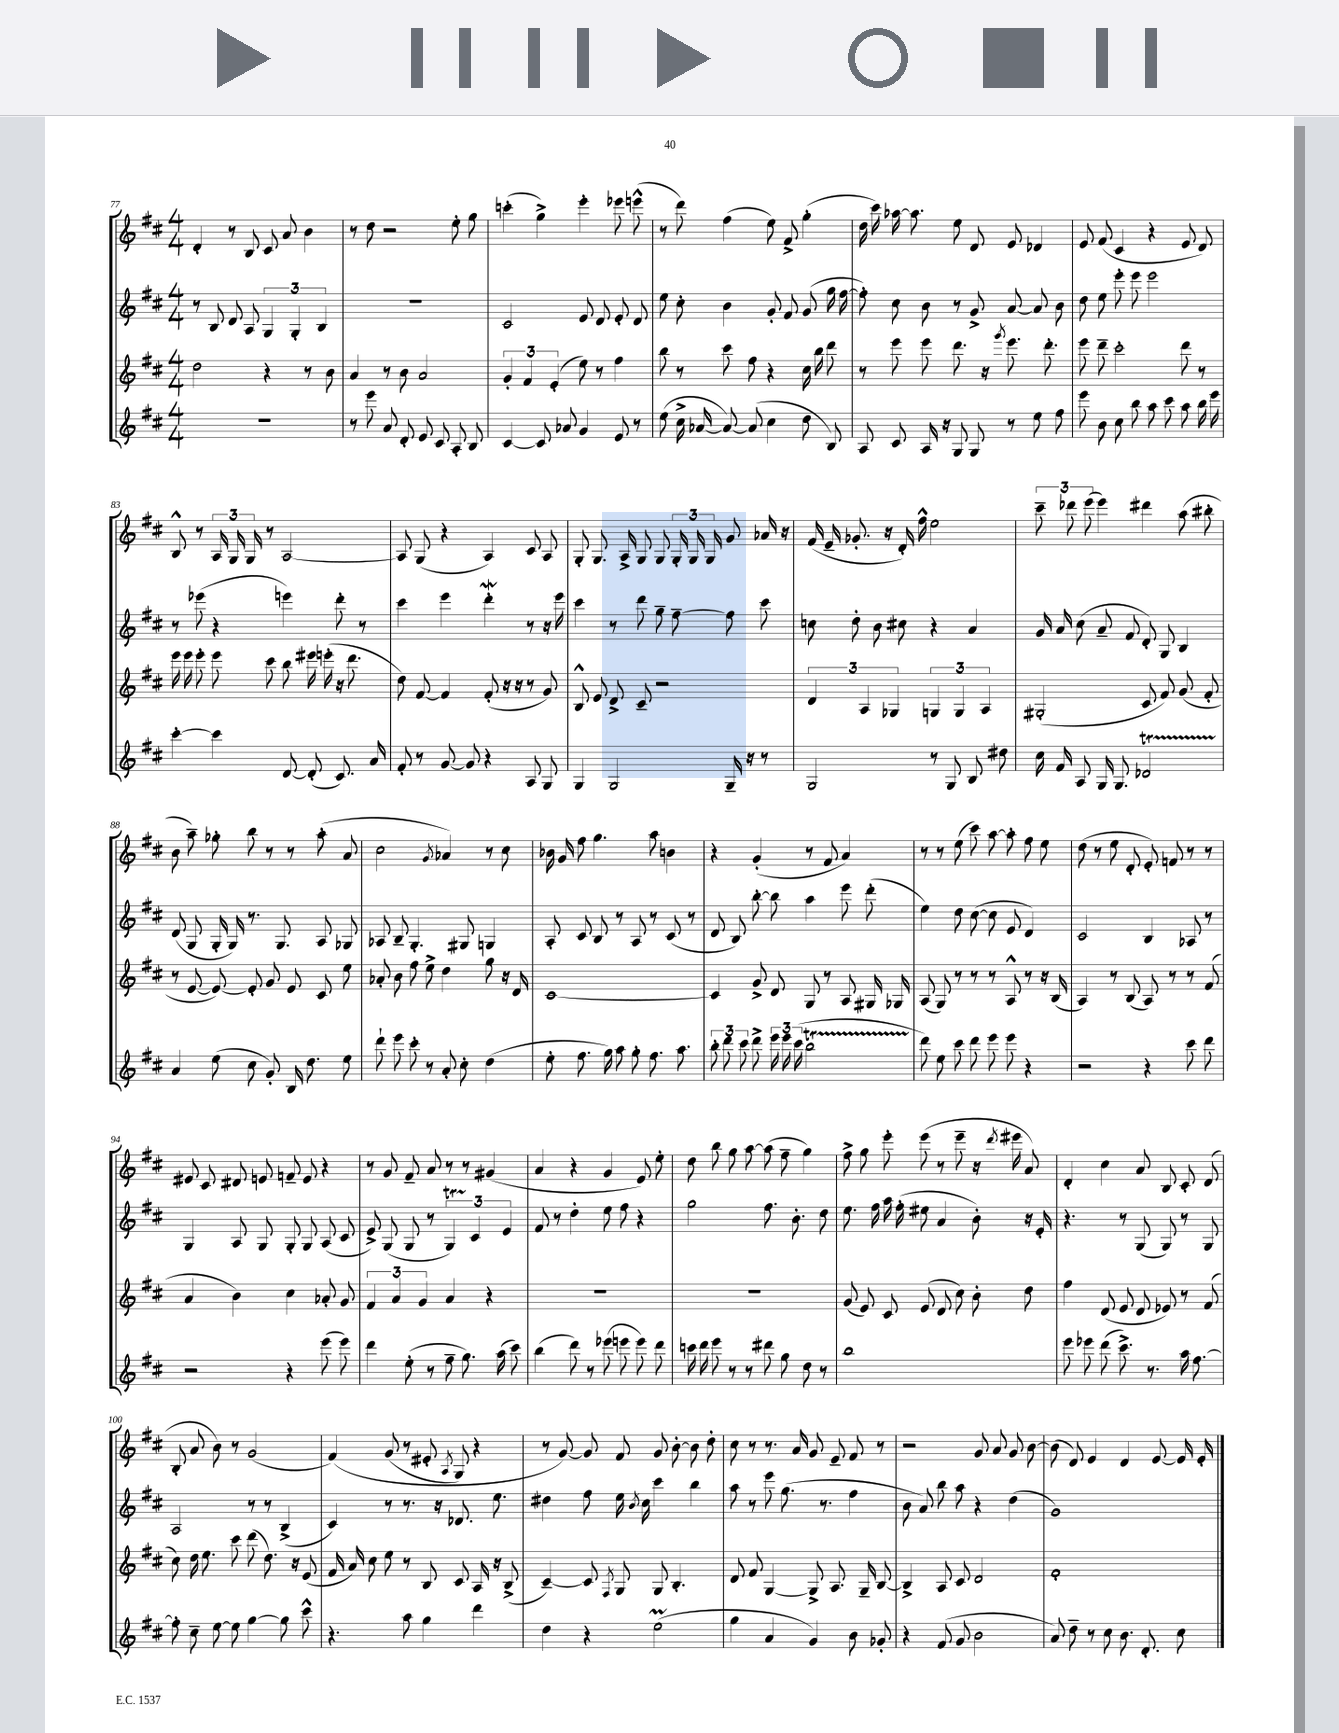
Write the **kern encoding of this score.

**kern	**kern	**kern	**kern
*part4	*part3	*part2	*part1
*staff4	*staff3	*staff2	*staff1
*clefG2	*clefG2	*clefG2	*clefG2
*k[f#c#]	*k[f#c#]	*k[f#c#]	*k[f#c#]
*M4/4	*M4/4	*M4/4	*M4/4
=77	=77	=77	=77
1r	2dd\	8r	4d'/
.	.	8B/	.
.	.	8d/	8r
.	.	8A/	8B/
.	4r	6G/	8c#/
.	.	.	8a/
.	.	6G'/	.
.	8r	.	4b\
.	.	6B/	.
.	8b\	.	.
=78	=78	=78	=78
8r	4a/	1r	8r
8eee\	.	.	8dd\
8a/	8r	.	2r
8d'/	8b\	.	.
8e/	2a/	.	.
8c#/	.	.	.
8A'/	.	.	8ee'\
8B/	.	.	8gg\
=79	=79	=79	=79
[4c#/	6g'/	2c#/	(4cccn'\
.	6f#/	.	.
8c#/]	.	.	4gg^\)
.	(6e'/	.	.
8a-X/	.	.	.
4g/	8ee\)	8e/	4eee'\
.	8r	8d/	.
8e/	4ff#\	8e'/	8eee-X\
8r	.	8d/	(8eeen^^\
=80	=80	=80	=80
(8ee\	8bb\	8ee\	8r
16cc#^\	8r	8cc#'\	8ddd\)
[16a-X/	.	.	.
8a-/_)	8ccc#\	4b\	(4ff#\
(8a-/]	8ff#\	.	.
4cc#\	4r	8g'/	8ee\)
.	.	8f#/	8f#^/
8dd\	16cc#\	(8g/	(4gg'\
.	16bb\	.	.
8B/)	8ddd\	16gg\	.
.	.	[16ff#\	.
=81	=81	=81	=81
8A/	8r	8ff#'\])	16dd\
.	.	.	16ccc#\)
8c#/	8eee\	8cc#\	[16aa-X\
.	.	.	8.aa-\]
16A/	8eee\	8b\	.
16r	.	.	.
8G/	8.ddd\	8r	8ee\
8G/	.	8g^/	8d/
.	16r	.	.
.	8qggg/	.	.
8r	8.eee\	[8a/	8e/
8ee\	.	8a/]	4d-X/
.	8.ddd'\	.	.
8ff#\	.	8b\	.
=82	=82	=82	=82
8eee\	8eee\	8dd\	8e/
8b\	8ddd~\	8ee\	(8f#/
8cc#\	2ccc#'\	8eee'\	4c#/
8bb\	.	8eee\	.
8aa\	.	2eee\	4r
8ccc#\	.	.	.
8aa\	8ddd\	.	8e/
16bb\	8r	.	8d/)
16eee\	.	.	.
!!LO:LB:g=z
=83	=83	=83	=83
[4ccc#'\	16eee\	8r	8B^^/
.	16eee\	.	.
.	8eee'\	(8eee-X\	8r
4ccc#\]	8eee\	4r	24A/
.	.	.	24G/
.	.	.	24G/
.	8ccc#\	.	8r
[8d/	8bb\	4eeen\)	[2A/
(8d'/]	16eee#X\	.	.
.	(16eeen'\	.	.
8.c#/)	16r	8ddd'\	.
.	8.ddd\	.	.
.	.	8r	.
16a/	.	.	.
=84	=84	=84	=84
8f#'/	8dd\)	4ccc#\	8A/]
8r	[8f#/	.	(8G/
[8g/	4f#/]	4eee\	4r
8g/]	.	.	.
4r	(8f#'/	4dddw'\	4A/)
.	16r	.	.
.	16r	.	.
8A/	8r	8r	8c#/
8G/	8g/)	16r	8A/
.	.	16eee\	.
=85	=85	=85	=85
4G/	8B^^/	4ccc#\	8G'/
.	8e/	.	8.G/
2G/	8d^/	8r	.
.	.	.	16A^/
.	8c#~/	8ddd\	8G/
.	2r	8gg~\	8G/
.	.	[8ff#~\	24G'/
.	.	.	24G/
.	.	.	24G/
16G~/	.	8ff#\]	8g/
16r	.	.	.
8r	.	8ccc#\	16a-X/
.	.	.	16r
=86	=86	=86	=86
2G/	6d/	8ccn\	(16f#/
.	.	.	16e~/
.	.	8dd'\	8.g-X'/
.	6A/	.	.
.	.	8b\	.
.	.	.	16r
.	6G-X/	.	.
.	.	8cc#X\	16d'/)
.	.	.	16ff#^^\
8r	6Gn/	4r	2ee\
8G/	.	.	.
.	6G/	.	.
8B/	.	4a/	.
.	6A/	.	.
8dd#X\	.	.	.
=87	=87	=87	=87
16cc#\	(2G#X'/	16g/	12ccc#~\
16f#/	.	16a/	.
.	.	.	12ddd-X\
8A/	.	(8cc#\	.
.	.	.	(12eee\
16G/	.	8a~/	4eee\)
8.G/	.	.	.
.	.	8f#/	.
2d-XT/	8c#/	8d'/)	4ddd#X\
.	8f#/)	8G/	.
.	(8g/	4B/	(8aa\
.	8f#'/	.	8bb#X'\
!!LO:LB:g=z
=88	=88	=88	=88
4a/	8r	(8d/	8b\
.	[8e/	8G/	8aa~\)
(8ee\	8e/_)	16G'/	8gg-X'\
.	.	16G/)	.
8cc#\	8e'/]	8.r	8bb\
8g'/)	8g/	.	8r
.	.	8.G/	.
16B/	8e/	.	8r
8.dd\	.	.	.
.	8c#/	8A/	(8aa'\
8ee\	8ee\	8G-X/	8a/
=89	=89	=89	=89
8ddd`\	8a-X'/	8A-X/	2cc#\
8eee\	8b\	8B~/	.
8ccc#'\	8ff#\	4.G'/	.
8r	8ee^\	.	.
.	.	.	8qg/
8a'/	4dd\	.	4a-X/)
8cc#'\	.	8G#X/	.
(4dd\	8gg\	4Gn/	8r
.	16r	.	8cc#\
.	16d/	.	.
=90	=90	=90	=90
8ee'\	[1c#	8A'/	16b-X\
.	.	.	16g/
8.ff#\	.	8c#/	8ff#\
.	.	8B/	4.gg\
16gg\)	.	.	.
8aa\	.	8r	.
8gg'\	.	8A/	.
8.ff#\	.	8r	8aa\
.	.	(8c#/	4bn\
8.aa\	.	.	.
.	.	8r	.
=91	=91	=91	=91
12bb'\	4c#/]	8d/	4r
12ddd\	.	.	.
.	.	8B/)	.
12ccc#\	.	.	.
8ddd^\	8g^/	[8bb'\	(4g'/
24eee\	8d/	8bb\]	.
24eee\	.	.	.
(24ccc#\	.	.	.
2bbT\	8G/	4aa\	8r
.	8r	.	8f#/
.	8A/	8eee\	4a/)
.	16G#X/	(8ddd'\	.
.	16G-X/	.	.
=92	=92	=92	=92
8ddd\)	(8A/	4ee\)	8r
8ee\	8G/)	.	8r
8ccc#\	8r	8dd\	(8ee\
8ddd\	8r	([8cc#\	8ccc#\)
8eee\	8r	8cc#\]	[8aa\
8eee\	8A^^/	8e/	8aa'\]
4r	8r	4d/)	8ff#\
.	16r	.	8ee\
.	(16B/	.	.
=93	=93	=93	=93
2r	4A/)	2c#/	(8dd\
.	.	.	8r
.	8r	.	8ee\
.	(8B/	.	8d'/
4r	8A/)	4B/	8e'/)
.	8r	.	8fn/
8ccc#\	8r	8A-X/	8r
8ddd\	(8f#/	8r	8r
!!LO:LB:g=z
=94	=94	=94	=94
2r	4a/	4G/	8e#X/
.	.	.	8c#/
.	4b\)	8A/	8d#X/
.	.	8G/	8en/
4r	4cc#\	8G'/	8fn~/
.	.	8G/	8e/
(8eee\	8a-X'/	(8A/	4r
8eee\)	8g/	8c#/	.
=95	=95	=95	=95
4ddd\	6f#/	8e^/)	8r
.	.	(8G/	8g/
.	6a/	.	.
(8ee'\	.	8G/	8f#~/
.	6g/	.	.
8r	.	8r	8a/
8ff#~\	4a/	6GT/)	8r
8.gg\)	.	.	8r
.	.	6c#/	.
.	4r	.	(4g#X/
(16aa\	.	.	.
.	.	6e/	.
8ccc#\)	.	.	.
=96	=96	=96	=96
(4bb\	1r	8f#/	4a/
.	.	8r	.
8ddd\)	.	4dd'\	4r
8r	.	.	.
(8eee-X\	.	8ee\	4g/
8eeen\	.	8ff#\	.
8eee\)	.	4r	8e/)
8ddd\	.	.	8ee'\
=97	=97	=97	=97
16cccn\	1r	2gg\	8dd\
16ddd\	.	.	.
8eee\	.	.	8bb\
8r	.	.	8gg\
8r	.	.	[8aa\
8ddd#X\	.	8.ff#\	(8aa\]
8gg\	.	.	8ff#~\
.	.	8.b'\	.
8dd\	.	.	4gg\)
8r	.	8dd\	.
=98	=98	=98	=98
1bb	(8g/	8.ee\	8ff#^\
.	8e/)	.	8gg\
.	.	16ff#\	.
.	8c#/	16aa\	8eee'\
.	.	(16ff#'\	.
.	(8e/	8ee#X\	(8eee\
.	8d/	4a/	8r
.	8cc#\)	.	8eee~\
.	8b'\	8b'\)	16r
.	.	.	8qddd/
.	.	.	16eee#X\
.	8dd\	16r	8a/)
.	.	16e'/	.
=99	=99	=99	=99
8eee\	4ff#\	4.r	4d'/
8eee-X\	.	.	.
(8ddd\	(8d/	.	4cc#\
8.ccc#^\)	8e/	8r	.
.	8d/	(8G/	8a/
8.r	.	.	.
.	8e-X/)	8G/)	8B/
16aa\	8r	8r	8c#'/
[8.ff#\	.	.	.
.	(8f#/	8G/	(8d/
!!LO:LB:g=z
=100	=100	=100	=100
8ff#'\]	8cc#\)	2A/	8B'/
8cc#~\	16dd\	.	8a/
.	8.ee\	.	.
[8ee\	.	.	8b\)
8ee\]	8ccc#\	.	8r
[4gg\	(8ddd\	8r	(2g/
.	8.dd\)	8r	.
8gg\]	.	(4B^/	.
.	16r	.	.
8ccc#^^\	(8e/	.	.
=101	=101	=101	=101
4.r	16f#/	4c#/)	(4f#/)
.	16a/)	.	.
.	8cc#\	.	.
.	8ee\	8r	(8g/
8aa\	8r	8.r	8r
4gg\	8B/	.	8e#X'/
.	.	16r	.
.	.	.	8qA/
.	8c#/	8.d-X/	8G/)
4ddd\	16A/	.	4r
.	16r	8.ee\	.
.	(8B^/	.	.
=102	=102	=102	=102
4dd\	[4c#~/)	4dd#X\	8r
.	.	.	[8g/)
4r	8c#/]	8ff#\	8g/]
.	8qF#/	.	.
.	8G/	16ee\	8f#/
.	.	8qb/	.
.	.	16cc#\	.
(2eeM\	8G/	4ccc#\	8g/
.	4.B'/	.	[8b'\
.	.	4bb\	8b\]
.	.	.	8dd'\
=103	=103	=103	=103
4gg\	8d/	8aa\	8cc#\
.	8f#/	8r	8r
4a/	[4G/	8eee\	8.r
.	.	(8.gg\	.
.	.	.	16a/
4g/)	8G^/]	.	8g/
.	.	8.r	.
.	8.A/	.	8e~/
8b\	.	4ff#\	8f#/
.	16G~/	.	.
8g-X'/	[8B/	.	8r
=104	=104	=104	=104
4r	4B^/]	8b\	2r
.	.	8a/)	.
(8f#/	8A/	8bb\	.
8g/	8c#/	8aa\	.
2b\	2d/	4r	8g/
.	.	.	8a/
.	.	(4dd\	8g/
.	.	.	[8b\
=105	=105	=105	=105
8a/)	1f#'	1g)	(8b\]
8dd~\	.	.	8d/)
8r	.	.	4e/
8cc#\	.	.	.
8.b\	.	.	4d/
8.d'/	.	.	.
.	.	.	[8e/
8cc#\	.	.	16e/]
.	.	.	16e'/
==	==	==	==
*-	*-	*-	*-
